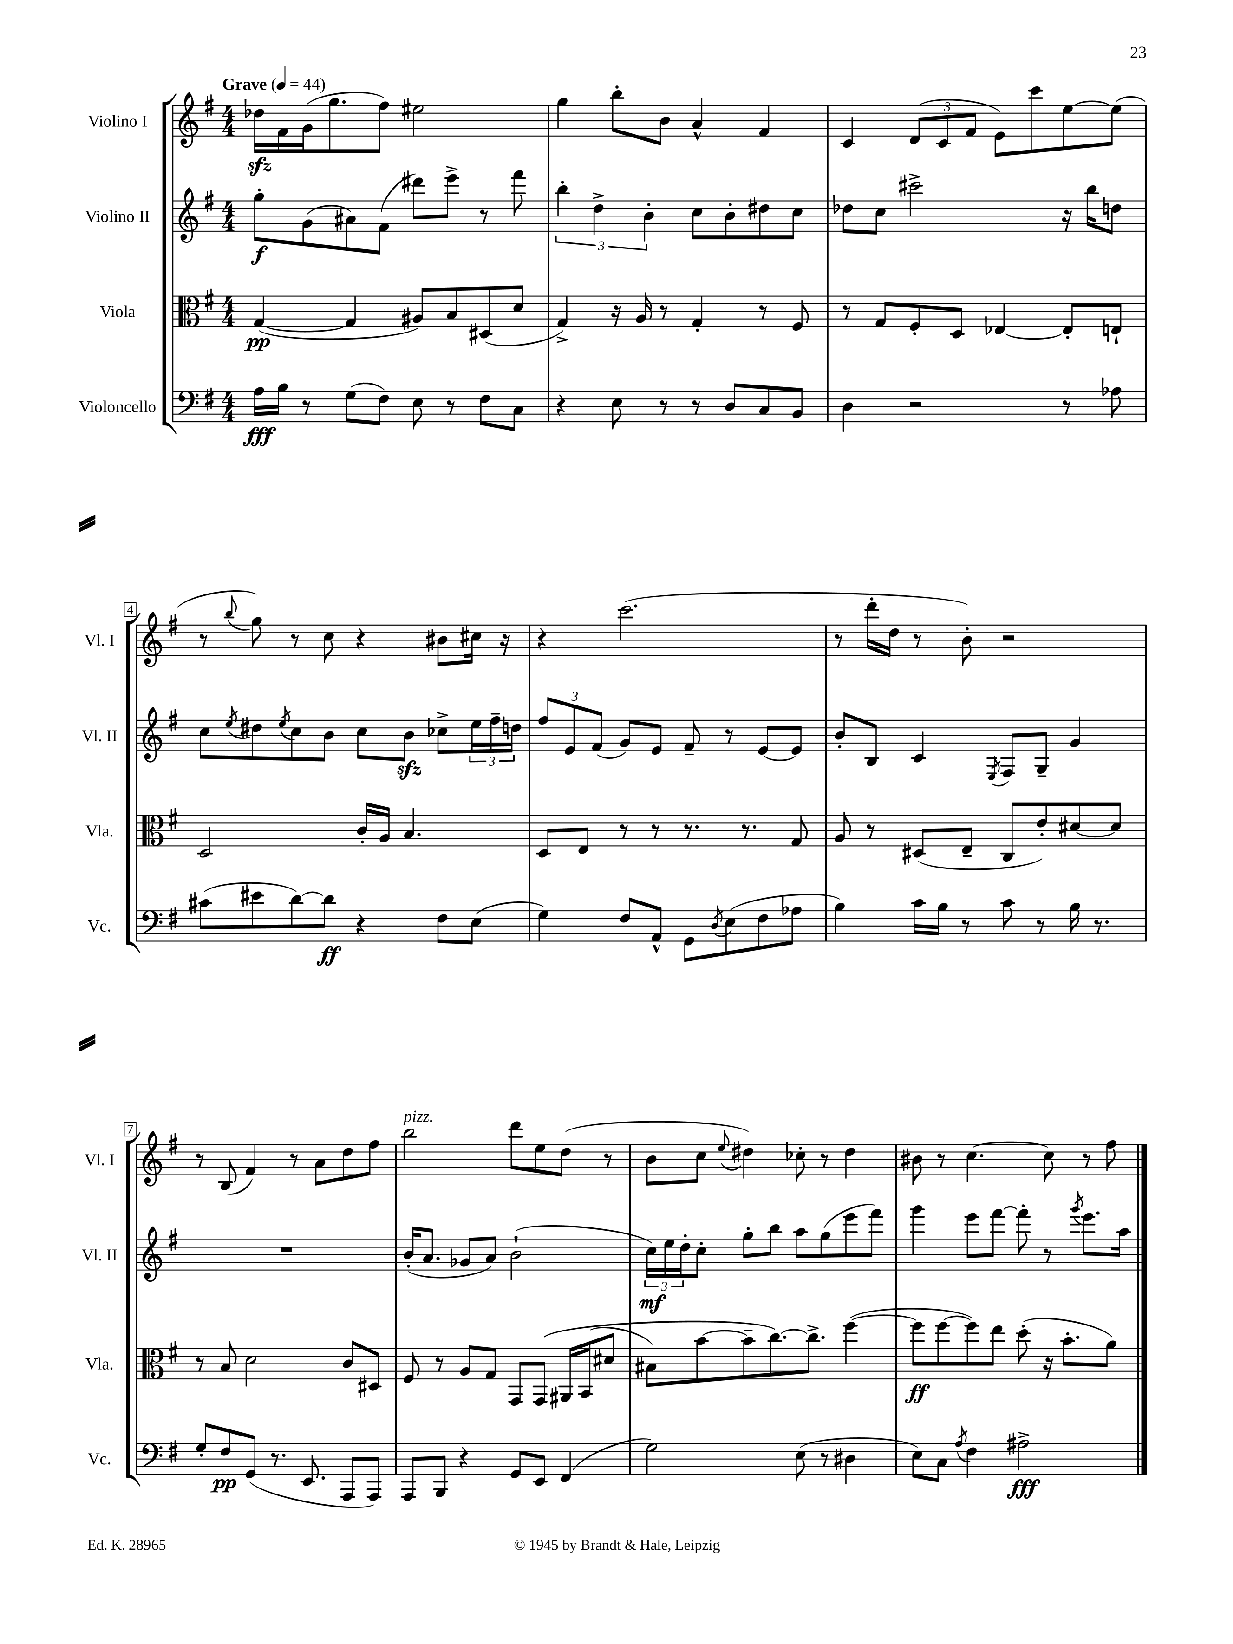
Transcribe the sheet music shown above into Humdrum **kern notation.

**kern	**kern	**kern	**kern
*staff4	*staff3	*staff2	*staff1
*clefF4	*clefC3	*clefG2	*clefG2
*k[f#]	*k[f#]	*k[f#]	*k[f#]
*M4/4	*M4/4	*M4/4	*M4/4
*MM44	*MM44	*MM44	*MM44
16A	([4G	8gg'	16dd-
16B	.	.	16f#
8r	.	(8g	(16g
.	.	.	8.gg
(8G	4G]	8a#)	.
8F#)	.	(8f#	8ff#)
8E	8A#)	8ddd#)	2ee#
8r	8B	8eee^	.
8F#	(8D#	8r	.
8C	8d	8fff#	.
=	=	=	=
4r	4G^)	6bb'	4gg
.	.	6dd^	.
8E	16r	.	8bb'
.	16A	.	.
.	.	6b'	.
8r	8r	.	8b
8r	4G'	8cc	4a^^
8D	.	8b'	.
8C	8r	8dd#	4f#
8BB	8F#	8cc	.
=	=	=	=
4D	8r	8dd-	4c
.	8G	8cc	.
2r	8F#'	2ccc#^	(12d
.	.	.	12c
.	8D	.	.
.	.	.	12f#
.	[4E-	.	8e)
.	.	.	8ccc
8r	8E-']	16r	[8ee
.	.	16bb	.
8A-	8E`	8dd	(8ee]
=	=	=	=
(8c#	2D	8cc	8r
.	.	8qee	8qqbb
8e#	.	8dd#	8gg)
.	.	8qee	.
[8d)	.	8cc	8r
8d]	.	8b	8cc
4r	16c'	8cc	4r
.	16A	.	.
.	4.B	8b	.
8F#	.	8cc-^	8b#
(8E	.	24ee	16cc#
.	.	24ff#~	.
.	.	.	16r
.	.	24dd	.
=	=	=	=
4G)	8D	12ff#	4r
.	.	12e	.
.	8E	.	.
.	.	(12f#	.
8F#	8r	8g)	(2.ccc
8AA^^	8r	8e	.
8GG	8.r	8f#~	.
8qD	.	.	.
(8E	.	8r	.
.	8.r	.	.
8F#	.	[8e	.
8A-	8G	8e]	.
=	=	=	=
4B)	8A	8b'	8r
.	8r	8B	16ddd'
.	.	.	16dd
16c	(8D#	4c	8r
16B	.	.	.
8r	8E~	.	8b')
.	.	8qE	.
8c	8C	8F#	2r
8r	8e')	8G~	.
16B	[8d#	4g	.
8.r	.	.	.
.	8d#]	.	.
=	=	=	=
8G'	8r	1r	8r
8F#	8B	.	(8B
(8GG	2d	.	4f#)
8.r	.	.	.
.	.	.	8r
8.EE	.	.	.
.	.	.	8a
8AAA	8c	.	8dd
8AAA)	8D#	.	8ff#
=	=	=	=
8AAA	8F#	(16b'	2bb
.	.	8.a	.
8BBB	8r	.	.
4r	8A	8g-	.
.	8G	8a)	.
8GG	8GG	(2b`	8ddd
8EE	&(8GG	.	8ee
(4FF#	16AA#	.	(8dd
.	(16BB	.	.
.	8d#	.	8r
=	=	=	=
2G)	8B#)	24cc)	8b
.	.	24ee	.
.	.	24dd'	.
.	[8b	8cc'	8cc
.	.	.	8qqee
.	8b~]	8gg'	4dd#)
.	[8.cc&)	8bb	.
(8E	.	8aa	8cc-'
.	8.cc^]	.	.
8r	.	(8gg	8r
4D#	([4ff#	8eee	4dd#
.	.	8fff#)	.
=	=	=	=
8E)	8ff#]	4ggg	8b#
8C	[8ff#	.	8r
8qA	.	.	.
4F#	8ff#])	8eee	[4.cc
.	8ee	[8fff#	.
2A#^	(8dd'	8fff#']	.
.	16r	8r	8cc]
.	8.b'	.	.
.	.	8qggg	.
.	.	8.eee	8r
.	8a)	.	8ff#
.	.	16aa	.
==	==	==	==
*-	*-	*-	*-
